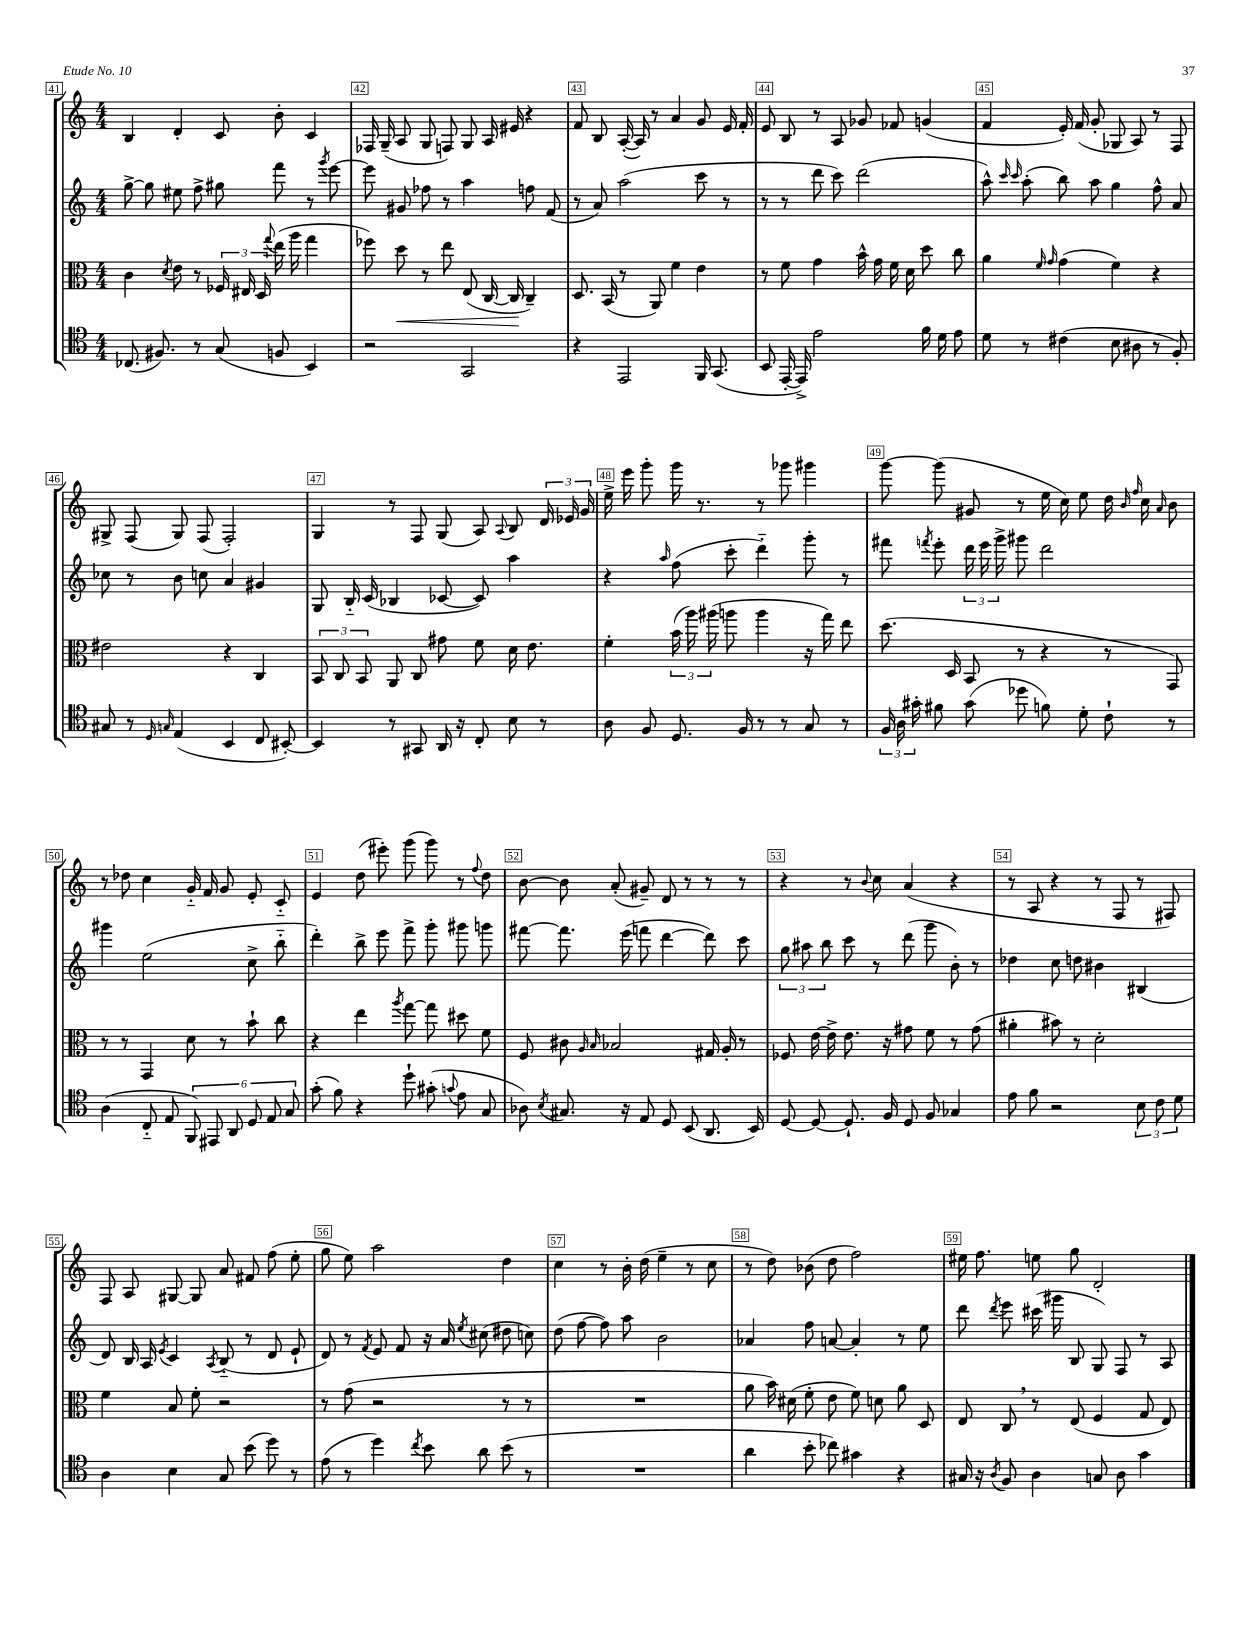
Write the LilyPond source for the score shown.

<<
\new StaffGroup <<
\new Staff = "s0" {
    \clef treble \key c \major \numericTimeSignature \time 4/4
    \autoBeamOff b4 d'4-. c'8 b'8-. c'4 |
    fes16 g16--( a8 g8 f8) g8 a16 eis'16 r4 |
    f'8 b8 a16~-.( a16) r8 a'4 g'8 e'16 f'16-. |
    e'8 b8 r8 a8 ges'8 fes'8 g'4( |
    f'4 e'16-.) f'16( g'8-. ges8 a8) r8 f8 |
    gis8-> f8( gis8) f8( f2-.) |
    g4 r8 f8 g8( a8) \appoggiatura { a8 } b8 \tuplet 3/2 { d'16 ees'16 g'16 } |
    e''16-> e'''16 g'''8-. g'''16 r8. r8 ges'''8 gis'''4 |
    g'''8~ g'''8( gis'8 r8 e''16 c''16) e''8 d''16 \grace { b'16 f''16 } c''16 \grace { a'16 } b'8 |
    r8 des''8 c''4 g'16-_ f'16 g'8 e'8-. c'8-_ |
    e'4 d''8( eis'''8-.) g'''8( g'''8) r8 \appoggiatura { f''8 } d''8 |
    b'8~ b'8 a'8-.( gis'8--) d'8 r8 r8 r8 |
    r4 r8 \appoggiatura { b'8 } c''8 a'4( r4 |
    r8 a8 r4 r8 f8 r8 fis8) |
    f8 a8 gis8~ gis8 a'8 fis'8 f''8( e''8-. |
    g''8 e''8) a''2 d''4 |
    c''4 r8 b'16-. d''16( e''4-- r8 c''8 |
    r8 d''8) bes'8( d''8 f''2) |
    eis''16 f''8. e''8 g''8 d'2-. \bar "|." |
}
\new Staff = "s1" {
    \clef treble \key c \major \numericTimeSignature \time 4/4
    \autoBeamOff g''8~-> g''8 eis''8 f''8-> gis''8 f'''8 r8 \acciaccatura { g'''8 } e'''8~ |
    e'''8 gis'8 fes''8 r8 a''4 f''8 f'8( |
    r8 a'8) a''2( c'''8 r8 |
    r8 r8 d'''8 c'''8) d'''2( |
    a''8-^) \grace { c'''16 c'''16 } a''8-.( b''8) a''8 g''4 f''8-^ a'8 |
    ces''8 r8 b'8 c''8 a'4 gis'4 |
    g8 b16-_ c'16( bes4 ces'8~ ces'8) a''4 |
    r4 \grace { a''16 } f''8( c'''8-. d'''4-_) g'''8-. r8 |
    fis'''8 \acciaccatura { f'''8 } e'''8-. \tuplet 3/2 { d'''16 e'''16 g'''16-> } gis'''8 d'''2 |
    gis'''4 e''2( c''8-> b''8-_ |
    d'''4-.) b''8-> e'''8 f'''8-> g'''8-. gis'''8 g'''8 |
    fis'''8~ fis'''8. e'''16( f'''8 d'''4~ d'''8) c'''8 |
    \tuplet 3/2 { g''8 ais''8 b''8 } c'''8 r8 d'''8( g'''8 b'8-.) r8 |
    des''4 c''8 d''8 bis'4 bis4( |
    d'8) b16 a16 \acciaccatura { e'8 } c'4 \acciaccatura { a8 } b8-_( r8 d'8 e'8-! |
    d'8) r8 \acciaccatura { f'8 } e'8 f'8 r16 a'16 \acciaccatura { e''8 } cis''8( dis''8 c''8) |
    d''8( f''8~ f''8) a''8 b'2 |
    aes'4 f''8 a'8~ a'4-. r8 e''8 |
    d'''8 \acciaccatura { d'''8 } e'''8 cis'''16( gis'''16 b8 g8) f8 r8 a8 \bar "|." |
}
\new Staff = "s2" {
    \clef alto \key c \major \numericTimeSignature \time 4/4
    \autoBeamOff c'4 \acciaccatura { d'8 } e'8 r8 \tuplet 3/2 { fes16 eis16 d16 } \appoggiatura { g''8 } e''16( a''16 g''4 |
    fes''8) d''8\< r8 e''8 e8( c16~ c16\! c4--) |
    d8. b,16( r8 a,8) f'4 e'4 |
    r8 f'8 g'4 b'16-^ g'16 f'16 d'16 d''8 c''8 |
    a'4 \grace { f'16 g'16 } g'4( f'4) r4 |
    eis'2 r4 c4 |
    \tuplet 3/2 { b,8 c8 b,8 } a,8 c8 gis'8 f'8 d'16 e'8. |
    f'4-. \tuplet 3/2 { b'16( a''16) ais''16( } a''8 a''4 r16 g''16) e''8 |
    d''8.( d16 b,8 r8 r4 r8 g,8) |
    r8 r8 g,4 d'8 r8 b'8-! c''8 |
    r4 e''4 \acciaccatura { a''8 } g''8~ g''8 dis''8 f'8 |
    f8 cis'8 \grace { a16 b16 } bes2 gis16 a16-. r8 |
    fes8 e'16~ e'16-> e'8. r16 gis'8 f'8 r8 gis'8( |
    ais'4-. bis'8) r8 d'2-. |
    f'4 b8 f'8-. r2 |
    r8 g'8( r2 r8 r8 |
    R1 |
    a'8 b'16) dis'16( f'8-. e'8 f'8) d'8 a'8 d8 |
    e8 c8 \breathe r8 e8( f4 g8 e8) \bar "|." |
}
\new Staff = "s3" {
    \clef tenor \key c \major \numericTimeSignature \time 4/4
    \autoBeamOff ces8.( fis8.) r8 g8( f8 b,4) |
    r2 g,2 |
    r4 e,2 f,16 g,8.( |
    b,8 e,16~-. e,16->) e'2 f'16 d'16 e'8 |
    d'8 r8 cis'4( b8 ais8 r8 f8-.) |
    gis8 r8 \grace { d16 g16 } e4( b,4 c8 bis,8~-.) |
    bis,4 r8 gis,8 a,16 r16 c8-. b8 r8 |
    a8 f8 d8. f16 r8 r8 g8 r8 |
    \tuplet 3/2 { f16 a16 gis'16-. } fis'8 gis'8( des''8 f'8) d'8-. c'8-! r8 |
    a4( c8-_ e8 \tuplet 6/4 { f,8) eis,8 a,8 d8 e8 g8 } |
    g'8-.( f'8) r4 d''8-! gis'8-.( \appoggiatura { g'8 } e'8 g8 |
    aes8) \acciaccatura { b8 } gis8. r16 e8 d8 b,8( a,8. b,16) |
    d8~ d8~ d8.-! f16 d8 f8 ges4 |
    e'8 f'8 r2 \tuplet 3/2 { b8 c'8 d'8 } |
    a4 b4 g8 b'8( d''8) r8 |
    e'8( r8 d''4) \acciaccatura { c''8 } b'8 a'8 b'8( r8 |
    R1 |
    a'4 b'8-. ces''8) gis'4 r4 |
    gis16 r16 \acciaccatura { a8 } f8 a4 g8 a8 g'4 \bar "|." |
}
>>
>>
\layout { \context { \Score currentBarNumber = #41 \override BarNumber.break-visibility = ##(#f #t #t) barNumberVisibility = #all-bar-numbers-visible \override BarNumber.stencil = #(make-stencil-boxer 0.1 0.3 ly:text-interface::print) } }
